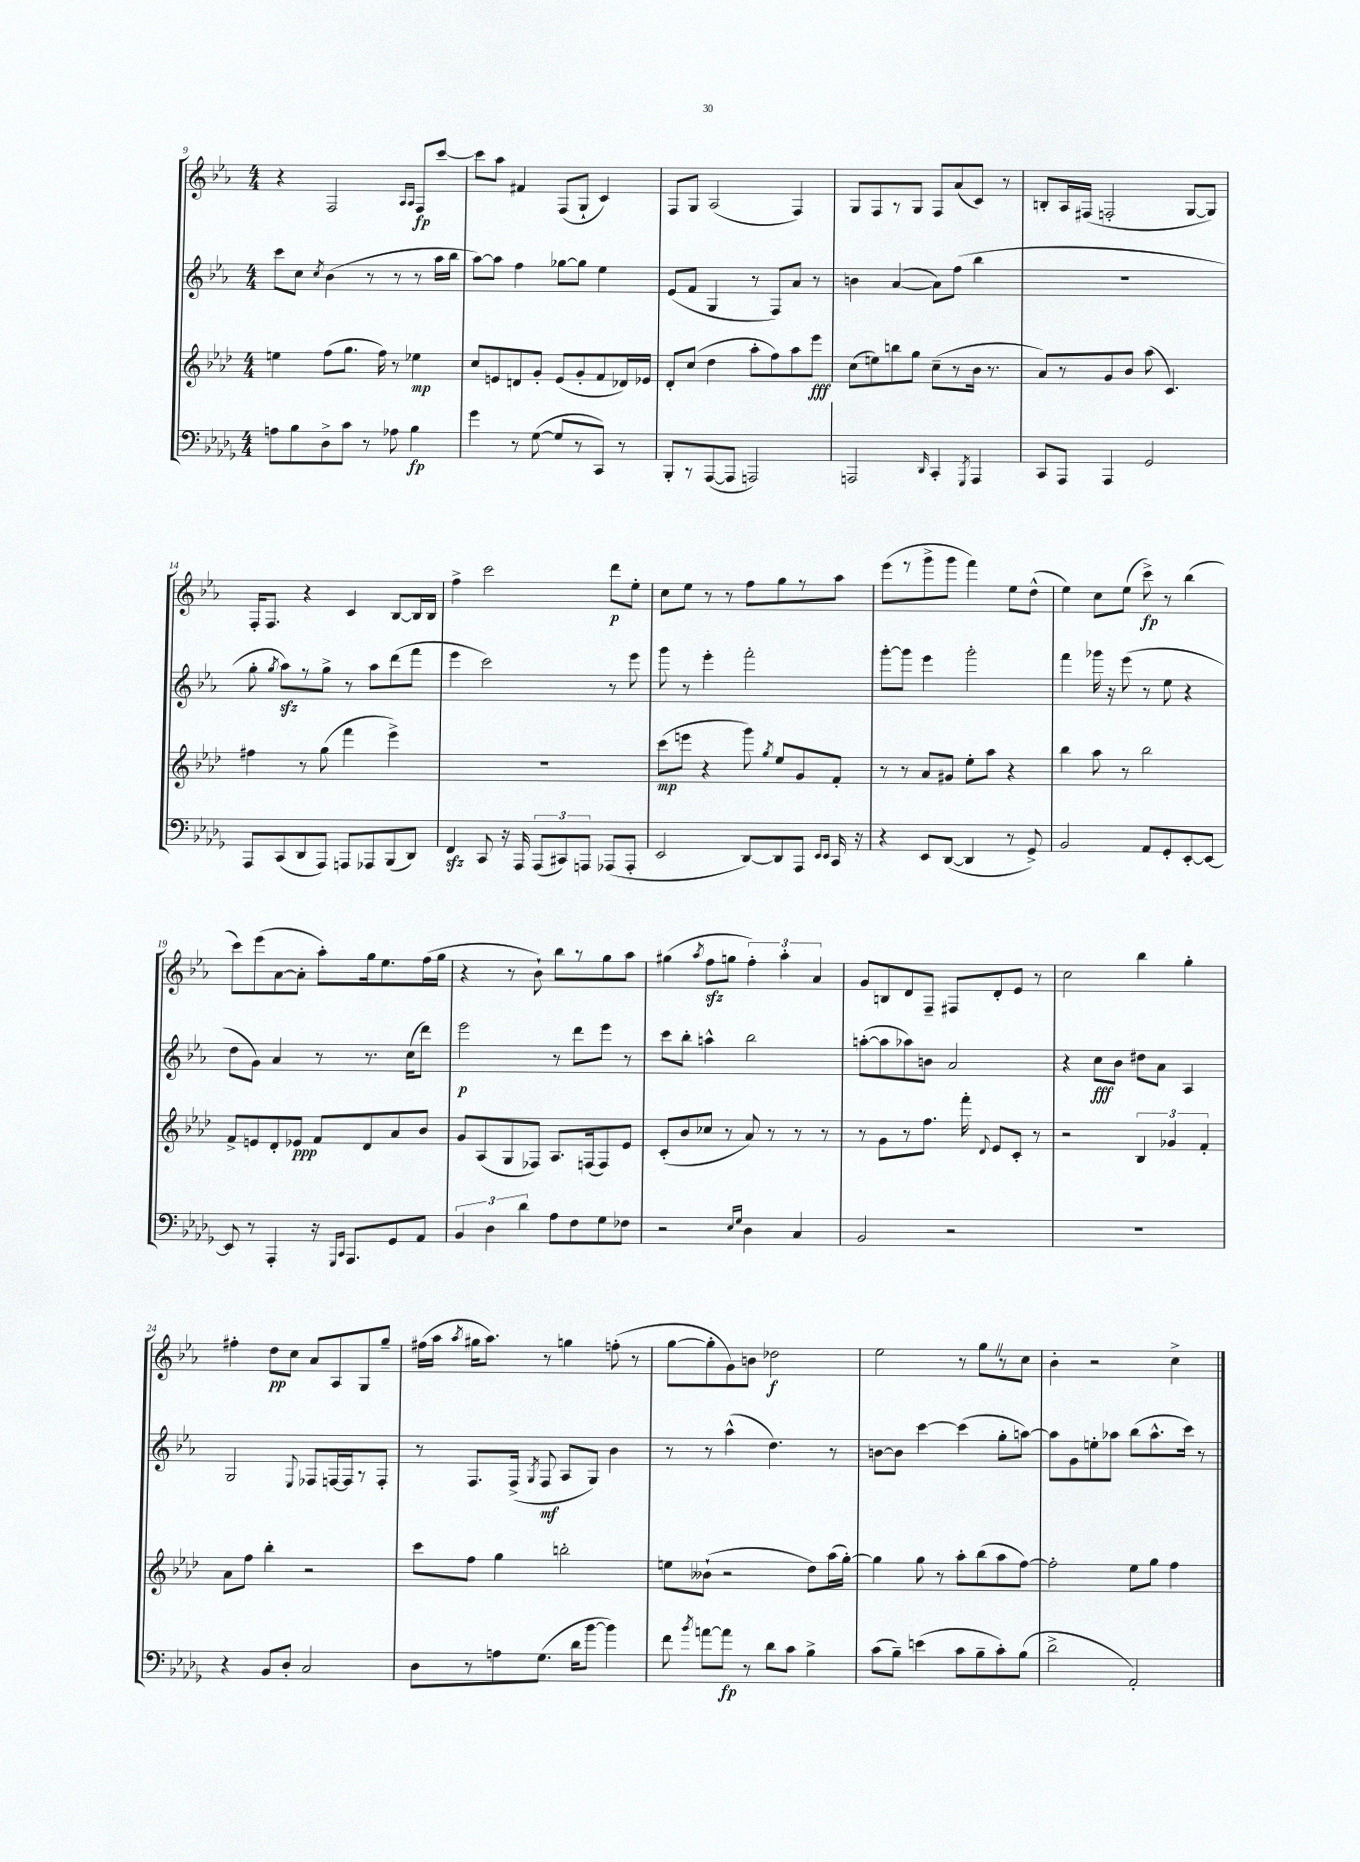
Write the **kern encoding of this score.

**kern	**dynam	**kern	**dynam	**kern	**dynam	**kern	**dynam
*part4	*part4	*part3	*part3	*part2	*part2	*part1	*part1
*staff4	*staff4	*staff3	*staff3	*staff2	*staff2	*staff1	*staff1
*clefF4	*	*clefG2	*	*clefG2	*	*clefG2	*
*k[b-e-a-d-g-]	*	*k[b-e-a-d-]	*	*k[b-e-a-]	*	*k[b-e-a-]	*
*M4/4	*	*M4/4	*	*M4/4	*	*M4/4	*
=9	=9	=9	=9	=9	=9	=9	=9
8An\L	.	4een\	.	8ccc\L	.	4r	.
8B-\	.	.	.	8cc\J	.	.	.
.	.	.	.	8qcc/	.	.	.
8D-^\	.	(8ff\L	.	(4b-\	.	2F/	.
8c\J	.	8.gg\J	.	.	.	.	.
8r	.	.	.	8r	.	.	.
.	.	16ff\)	.	.	.	.	.
8A-X\	.	8r	.	8r	.	.	.
.	.	.	.	.	.	16qqA-/LL	.
.	.	.	.	.	.	16qqA-/JJ	.
4B-\	fp	4ee-X\	mp	8r	.	8F/L	fp
.	.	.	.	16aa-\LL	.	[8ccc/J	.
.	.	.	.	16bb-\JJ	.	.	.
=10	=10	=10	=10	=10	=10	=10	=10
4g-\	.	8cc/L	.	[8aa-\L)	.	8ccc\L]	.
.	.	8en/	.	8aa-\J]	.	8aa-\J	.
8r	.	8dn/	.	4ff\	.	4f#X/	.
([8G-\	.	8g'/J	.	.	.	.	.
8G-/L]	.	(8e/L	.	[8gg-X\L	.	(8F/L	.
8r	.	8g'/	.	8gg-\J]	.	8G`/J	.
8CC/J)	.	8f/	.	4ee-\	.	4c/)	.
8r	.	16d-X/L)	.	.	.	.	.
.	.	16e-X/JJ	.	.	.	.	.
=11	=11	=11	=11	=11	=11	=11	=11
8BBB-'/L	.	8d-'/L	.	(8e-/L	.	8F/L	.
8r	.	(8cc/J	.	8f/J	.	8G/J	.
([8AAA-/	.	4dd-\	.	4G/	.	(2A-/	.
8AAA-/J]	.	.	.	.	.	.	.
2AAAn/)	.	8aa-'\L	.	8r	.	.	.
.	.	8ff\)	.	8F/L)	.	.	.
.	.	8aa-\	.	8a-/J	.	4F/)	.
.	.	8eee-\J	fff	8r	.	.	.
=12	=12	=12	=12	=12	=12	=12	=12
2AAAn/	.	(8cc\L	.	4bn\	.	8G/L	.
.	.	8een\)	.	.	.	8F/	.
.	.	8bbn\	.	([4a-/	.	8r	.
.	.	8gg\J	.	.	.	8G/J	.
16qqDD-/	.	.	.	.	.	.	.
4CC'/	.	(8cc~\L	.	8a-\L])	.	8F/L	.
.	.	8r	.	(8ff\J	.	(8a-/	.
8qGGG-/	.	.	.	.	.	.	.
4AAA/	.	16b-\Jk	.	4bb-\	.	8c/J)	.
.	.	8.r	.	.	.	.	.
.	.	.	.	.	.	8r	.
=13	=13	=13	=13	=13	=13	=13	=13
8CC/L	.	8a-/L)	.	1r	.	8Bn'/L	.
8AAA-/J	.	8r	.	.	.	16A-/L	.
.	.	.	.	.	.	(16F#X/JJ	.
4AAA-/	.	8g/	.	.	.	2Fn'/	.
.	.	8b-/J	.	.	.	.	.
2GG-/	.	(8aa-\	.	.	.	.	.
.	.	4.c/)	.	.	.	.	.
.	.	.	.	.	.	[8G/L	.
.	.	.	.	.	.	8G/J])	.
!!LO:LB:g=z
=14	=14	=14	=14	=14	=14	=14	=14
8AAA-/L	.	4ff#X\	.	8gg'\	.	16F'/KL	.
.	.	.	.	.	.	8.F/J	.
.	.	.	.	8qgg/	.	.	.
(8CC/	.	.	.	8aa-zz\L)	.	.	.
8DD-/	.	8r	.	8r	.	4r	.
8AAA-/J)	.	(8gg\	.	8gg^\J	.	.	.
8AAAn/L	.	4fff\	.	8r	.	4c/	.
8AAA-X/	.	.	.	8aa-\L	.	.	.
(8BBB-/	.	4eee-^\)	.	(8ddd\	.	[8B-/L	.
8DD-/J)	.	.	.	8fff\J	.	16B-/L]	.
.	.	.	.	.	.	16B-/JJ	.
=15	=15	=15	=15	=15	=15	=15	=15
4FFzz/	.	1r	.	4eee-\	.	4ff^\	.
8CC/	.	.	.	2ccc\)	.	2ccc\	.
16r	.	.	.	.	.	.	.
16AAA-/	.	.	.	.	.	.	.
(12AAA-/L	.	.	.	.	.	.	.
12CC#X/)	.	.	.	.	.	.	.
12AAAn/J	.	.	.	.	.	.	.
(8AAA-X/L	.	.	.	8r	.	8ddd\L	p
8AAA-'/J	.	.	.	8eee-\	.	8ee-'\J	.
=16	=16	=16	=16	=16	=16	=16	=16
2EE-/	.	(8ccc\L	mp	8ggg\	.	8cc\L	.
.	.	8eeen\J	.	8r	.	8ee-\J	.
.	.	4r	.	4eee-'\	.	8r	.
.	.	.	.	.	.	8r	.
[8DD-/L)	.	8ggg\)	.	2fff'\	.	8ff\L	.
.	.	8qgg/	.	.	.	.	.
8DD-/]	.	8ee-/L	.	.	.	8gg\	.
8AAA-/J	.	8g/	.	.	.	8r	.
16qqEE-/LL	.	.	.	.	.	.	.
16qqEE-/JJ	.	.	.	.	.	.	.
16CC/	.	8f'/J	.	.	.	8aa-\J	.
16r	.	.	.	.	.	.	.
=17	=17	=17	=17	=17	=17	=17	=17
4r	.	8r	.	[8ggg'\L	.	(8eee-\L	.
.	.	8r	.	8ggg\J]	.	8r	.
8EE-/L	.	8a-/L	.	4eee-\	.	8ggg^\	.
([8DD-/J	.	8g#X/J	.	.	.	8ggg\J	.
4DD-/]	.	8ee-'\L	.	2ggg'\	.	4fff\)	.
.	.	8aa-\J	.	.	.	.	.
8r	.	4r	.	.	.	8ee-\L	.
8GG-^/)	.	.	.	.	.	(8dd^^\J	.
=18	=18	=18	=18	=18	=18	=18	=18
2BB-/	.	4bb-\	.	4fff\	.	4ee-\)	.
.	.	8aa-\	.	16ggg-X\	.	8cc\L	.
.	.	.	.	16r	.	.	.
.	.	8r	.	(8eee-\	.	(8ee-\J	.
8AA-/L	.	2bb-\	.	8r	.	8ccc^\)	fp
8GG-'/	.	.	.	8ee-\	.	8r	.
[8EE-'/	.	.	.	4r	.	(4bb-\	.
8EE-/J_	.	.	.	.	.	.	.
!!LO:LB:g=z
=19	=19	=19	=19	=19	=19	=19	=19
8EE-/]	.	8f^/L	.	8dd\L	.	8ccc\L)	.
8r	.	8en/	.	8g\J)	.	(8eee-\	.
4AAA-'/	.	8d-'/	.	4a-/	.	[8a-\	.
.	.	8e-X/J	ppp	.	.	8a-'\J]	.
16r	.	8f/L	.	8r	.	8aa-'\L)	.
16qqGGG-/LL	.	.	.	.	.	.	.
16qqCC/JJ	.	.	.	.	.	.	.
8.AAA-/L	.	.	.	.	.	.	.
.	.	8d-/	.	8.r	.	16gg\k	.
.	.	.	.	.	.	8.ee-\	.
8GG-/	.	8a-/	.	.	.	.	.
.	.	.	.	(16cc\KL	.	.	.
8AA-/J	.	8b-/J	.	8ddd\J)	.	(16ff\L	.
.	.	.	.	.	.	16gg\JJ	.
=20	=20	=20	=20	=20	=20	=20	=20
6BB-/	.	8g/L	.	2eee-\	p	4r	.
.	.	(8A-/	.	.	.	.	.
6D-\	.	.	.	.	.	.	.
.	.	8G/	.	.	.	8r	.
6d-\	.	.	.	.	.	.	.
.	.	8F-X/J)	.	.	.	8b-`\)	.
8A-\L	.	8.A-/L	.	8r	.	8bb-\L	.
8F\	.	.	.	8ddd\L	.	8r	.
.	.	(16Fn/k	.	.	.	.	.
8G-\	.	8F/)	.	8eee-\J	.	8gg\	.
8F-X\J	.	8e-/J	.	8r	.	8aa-\J	.
=21	=21	=21	=21	=21	=21	=21	=21
2r	.	(8c'/L	.	8ccc\L	.	(4gg#X\	.
.	.	8b-/	.	8bb-'\J	.	.	.
.	.	.	.	.	.	8qaa-/	.
.	.	8cc-X/J	.	4aan^^\	.	8ffzz\L	.
.	.	8r	.	.	.	8ggn\J	.
16qqE-/LL	.	.	.	.	.	.	.
16qqG-/JJ	.	.	.	.	.	.	.
4D-\	.	8a-/)	.	2bb-\	.	6ff'\)	.
.	.	8r	.	.	.	.	.
.	.	.	.	.	.	6aa-'\	.
4C/	.	8r	.	.	.	.	.
.	.	.	.	.	.	6a-/	.
.	.	8r	.	.	.	.	.
=22	=22	=22	=22	=22	=22	=22	=22
2BB-/	.	8r	.	([8aan'\L	.	8g/L	.
.	.	8g\L	.	8aa\]	.	8Bn/	.
.	.	8r	.	8aa-X\)	.	8d/	.
.	.	8.ff\J	.	8bn\J	.	8F~/J	.
2r	.	.	.	2a-/	.	8F#X/L	.
.	.	16fff'\	.	.	.	.	.
.	.	8qqd-/	.	.	.	.	.
.	.	8e-/L	.	.	.	8d'/	.
.	.	8c'/J	.	.	.	8e-/J	.
.	.	8r	.	.	.	8r	.
=23	=23	=23	=23	=23	=23	=23	=23
1r	.	2r	.	4r	.	2cc\	.
.	.	.	.	8cc\L	fff	.	.
.	.	.	.	8b-\J	.	.	.
.	.	6B-/	.	8dd#X\L	.	4bb-\	.
.	.	.	.	8a-\J	.	.	.
.	.	6g-X/	.	.	.	.	.
.	.	.	.	4A-/	.	4gg'\	.
.	.	6f'/	.	.	.	.	.
!!LO:LB:g=z
=24	=24	=24	=24	=24	=24	=24	=24
4r	.	8a-\L	.	2G/	.	4ff#X'\	.
.	.	8ff\J	.	.	.	.	.
8BB-/L	.	4bb-'\	.	.	.	8dd\L	pp
8D-'/J	.	.	.	.	.	8cc\J	.
.	.	.	.	8qqE-/	.	.	.
2C/	.	2r	.	8F-X/L	.	8a-/L	.
.	.	.	.	[16Fn/L	.	8A-/	.
.	.	.	.	16F/J]	.	.	.
.	.	.	.	8r	.	8G/	.
.	.	.	.	8F'/J	.	8gg~/J	.
=25	=25	=25	=25	=25	=25	=25	=25
8D-\L	.	8ccc\L	.	8r	.	(16ff#X\LL	.
.	.	.	.	.	.	16aa-\JJ	.
.	.	.	.	.	.	8qaa-/	.
8r	.	8ff\J	.	8.F/L	.	16gg#X\KL	.
.	.	.	.	.	.	8.aa-\J)	.
8An\	.	4gg\	.	.	.	.	.
.	.	.	.	(16F^/Jk	.	.	.
.	.	.	.	8qG/	.	.	.
(8.G-\J	.	.	.	8F/	mf	8r	.
.	.	2bbn'\	.	8A-/L	.	4ggn\	.
16d-\KL	.	.	.	.	.	.	.
[8b-\J	.	.	.	8G/J)	.	.	.
4b-\])	.	.	.	4b-\	.	(8ffn'\	.
.	.	.	.	.	.	8r	.
=26	=26	=26	=26	=26	=26	=26	=26
8f\	.	8een\L	.	8r	.	[8gg\L	.
8qb-/	.	.	.	.	.	.	.
[8an\L	.	(8b--X`\J	.	8r	.	8gg'\]	.
8a\J]	fp	2r	.	(4aa-^^\	.	8g\)	.
8r	.	.	.	.	.	8bn\J	.
8d-\L	.	.	.	4.dd\)	.	2dd-X\	f
8c\J	.	.	.	.	.	.	.
4B-^\	.	8dd-\L)	.	.	.	.	.
.	.	(16aa-\L	.	8r	.	.	.
.	.	[16gg'\JJ)	.	.	.	.	.
=27	=27	=27	=27	=27	=27	=27	=27
(8c\L	.	4gg\]	.	[8bn\L	.	2ee-\	.
8B-~\J)	.	.	.	8b\J]	.	.	.
(4en\	.	8gg\	.	[4ccc\	.	.	.
.	.	8r	.	.	.	.	.
8c\L	.	8aa-'\L	.	(4ccc\]	.	8r	.
8B-~\	.	(8bb-\	.	.	.	8ggZ\L	.
8c'\)	.	8aa-\	.	8gg'\L	.	8r	.
(8B-\J	.	[8ff\J)	.	[8aan\J)	.	8cc\J	.
=28	=28	=28	=28	=28	=28	=28	=28
2d-^\	.	2ff'\]	.	8aa\L]	.	4b-'\	.
.	.	.	.	8g\	.	.	.
.	.	.	.	8een'\	.	2r	.
.	.	.	.	8aa-X\J	.	.	.
2AA-'/)	.	8ee-\L	.	(8bb-\L	.	.	.
.	.	8gg\J	.	8.aa-^^\	.	.	.
.	.	4ff\	.	.	.	4cc^\	.
.	.	.	.	16ccc\Jk)	.	.	.
.	.	.	.	8r	.	.	.
==	==	==	==	==	==	==	==
*-	*-	*-	*-	*-	*-	*-	*-
